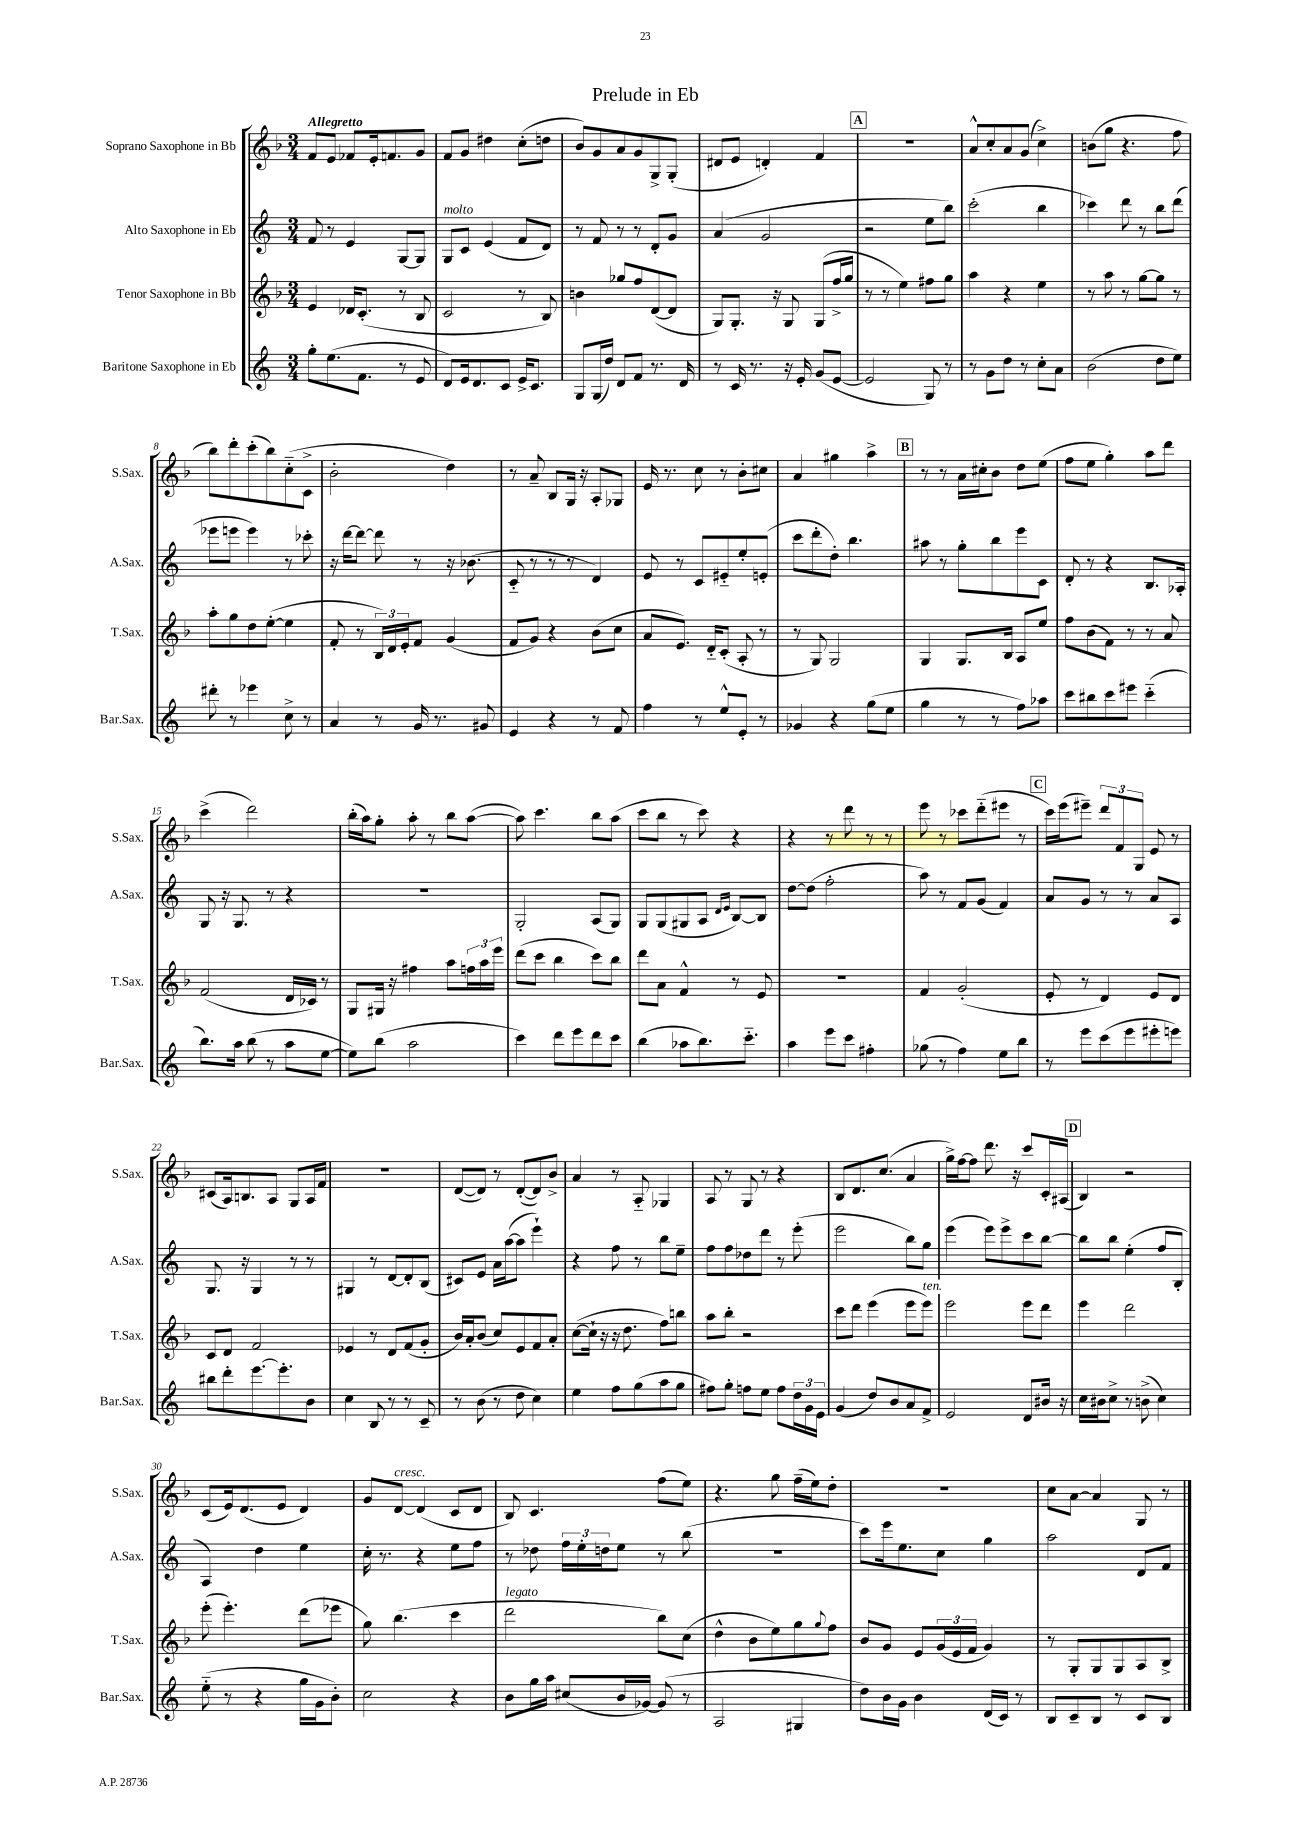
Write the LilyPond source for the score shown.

\header { title = "Prelude in Eb" }
<<
\new StaffGroup <<
\new Staff = "s0" \with { instrumentName = "Soprano Saxophone in Bb" shortInstrumentName = "S.Sax." } {
    \clef treble \key f \major \numericTimeSignature \time 3/4 \tempo "Allegretto"
    f'8 e'8 fes'8 e'16-. f'8. g'8 |
    f'8 g'8 dis''4 c''8-.( d''8 |
    bes'8) g'8 a'8 g'8 g8-> g8-.( |
    dis'8 e'8 d'4-.) f'4 |
    \mark \markup { \box "A" } R2. |
    a'8-^ c''8-. a'8 g'8( c''4->) |
    b'8( g''8 r4. f''8 |
    bes''8) d'''8-. c'''8-.( bes''8) c''8-_( c'8-> |
    bes'2-. d''4) |
    r8 a'8-- bes8 g16 r16 a8-. ges8 |
    e'16 r8. c''8 r8 bes'8-. cis''8 |
    a'4 gis''4 a''4-> |
    \mark \markup { \box "B" } r8 r8 a'16 cis''16-. bes'8 d''8 e''8( |
    f''8 e''8 g''4-.) a''8 d'''8 |
    c'''4->( d'''2) |
    bes''16-.( a''16) g''8-. a''8-. r8 bes''8 a''8~( |
    a''8) c'''4. bes''8 a''8( |
    c'''8 bes''8 r8 c'''8) r4 |
    r4 r8 d'''8 r8 r8 |
    e'''8 r8 ces'''8 d'''8-_( eis'''8 r8 |
    \mark \markup { \box "C" } c'''16) e'''16( eis'''8--) \tuplet 3/2 { d'''8 f'8 g8 } e'8 r8 |
    cis'8( a16) b8. a8 g8 a16 f'16 |
    R2. |
    d'8~( d'8) r8 d'8~-.( d'8) bes'8-> |
    a'4 r8 a8-_ ges4 |
    a8 r8 g8 r8 r4 |
    bes8 d'8. c''8.( a'4 |
    g''16->) f''16~ f''8 d'''8. r16 c'''8 c'16-. ais16( |
    \mark \markup { \box "D" } bes4) r2 |
    c'8( e'16) d'8.( e'8 d'4) |
    g'8 d'8~^\markup { \italic "cresc." } d'4( c'8 d'8 |
    bes8) c'4. f''8( e''8) |
    r4. g''8 f''16--( e''16) d''8-. |
    R2. |
    c''8 a'8~ a'4 g8 r8 \bar "|." |
}
\new Staff = "s1" \with { instrumentName = "Alto Saxophone in Eb" shortInstrumentName = "A.Sax." } {
    \clef treble \key c \major \numericTimeSignature \time 3/4
    f'8 r8 e'4 g8~ g8 |
    g8^\markup { \italic "molto" } c'8 e'4( f'8 d'8) |
    r8 f'8 r8 r8 d'8-. g'8 |
    a'4( g'2 |
    \mark \markup { \box "A" } r2 e''8 b''8) |
    c'''2-.( b''4 |
    ces'''4) d'''8 r8 b''8 d'''8( |
    ees'''8 e'''8 e'''4) r8 ces'''8-. |
    r16 d'''16~ d'''8~ d'''8 r8 r16 bes'8.( |
    c'8-_ r8 r8 r8 d'4) |
    e'8 r8 c'8 eis'8-_ e''8-. e'8-.( |
    c'''8 d'''8-. d''8-.) b''4. |
    \mark \markup { \box "B" } ais''8 r8 g''8-. b''8 e'''8 c'8 |
    d'8-. r8 r4 b8. aes16-. |
    g8 r16 g8. r8 r4 |
    R2. |
    g2-. a8( g8) |
    g8 g8( gis8 a8 \grace { d'16 e'16 } b8~) b8 |
    d''8~ d''8( f''2-. |
    a''8) r8 f'8 g'8( f'4) |
    \mark \markup { \box "C" } a'8 g'8 r8 r8 a'8 a8 |
    g8. r16 g4 r8 r8 |
    gis4 r8 d'8~ d'8-. b8( |
    cis'8) e'8 a'16 a''16~( a''8 e'''4-!) |
    r4 f''8 r8 b''8 e''8-- |
    f''8 f''8 des''8 d'''8 r8 e'''8-.( |
    e'''2 b''8) g''8 |
    e'''4( e'''8) e'''8-> c'''8 b''8~ |
    \mark \markup { \box "D" } b''8 b''8 e''4-.( f''8 b8-. |
    a4) d''4 e''4 |
    c''16-. r8. r4 e''8 f''8 |
    r8 des''8 \tuplet 3/2 { f''16 e''16-. d''16 } e''8 r8 b''8( |
    r2. |
    c'''8) e'''16 e''8. c''8 g''4 |
    a''2 d'8 f'8 \bar "|." |
}
\new Staff = "s2" \with { instrumentName = "Tenor Saxophone in Bb" shortInstrumentName = "T.Sax." } {
    \clef treble \key f \major \numericTimeSignature \time 3/4
    e'4 des'16 c'8.-.( r8 bes8 |
    c'2 r8 bes8) |
    b'4 ges''8 f''8 d'8~( d'8 |
    g8) g8.-. r16 g8 g8( f''16-> g''16 |
    \mark \markup { \box "A" } r8 r8 e''4) fis''8 g''8 |
    a''4 r4 e''4 |
    r8 a''8 r8 g''8~ g''8 r8 |
    a''8-. g''8 d''8 e''8~-.( e''4 |
    f'8-. r8 \tuplet 3/2 { bes16) d'16 e'16-. } f'8 g'4( |
    f'8 g'8) r4 bes'8( c''8 |
    a'8 e'8.) d'16-_ c'8-.( a8-. r8 |
    r8 g8) g2 |
    \mark \markup { \box "B" } g4 g8. bes16 a8 e''8 |
    f''8 bes'8( f'8) r8 r8 a'8 |
    f'2( d'16 ces'16) r8 |
    g8 gis16 r16 fis''4 a''8 \tuplet 3/2 { f''16 a''16 e'''16 } |
    d'''8( c'''8 bes''4 c'''8) bes''8 |
    d'''8 a'8 f'4-^ r8 e'8 |
    R2. |
    f'4 g'2-.( |
    \mark \markup { \box "C" } e'8-. r8 d'4) e'8 d'8 |
    c'8 d'8 f'2 |
    ees'4 r8 d'8 f'8( g'8-. |
    bes'16) a'16-. bes'8( c''8) e'8 f'8 a'8-. |
    c''8~( c''16-! r16 r16 d''8. f''8) b''8 |
    a''8 bes''8-. r2 |
    c'''8 d'''8 e'''4( e'''8 e'''8^\markup { \italic "ten." }) |
    e'''2 e'''8 d'''8 |
    \mark \markup { \box "D" } e'''4 d'''2 |
    e'''8-.( e'''4.-.) d'''8( ees'''8 |
    g''8) bes''4.( c'''4 |
    d'''2^\markup { \italic "legato" } bes''8) c''8( |
    d''4-^ bes'8 e''8) g''8 \appoggiatura { g''8 } f''8 |
    bes'8 g'8 e'8 \tuplet 3/2 { g'16( e'16 f'16 } g'4) |
    r8 g8-. g8 g8 a8 bes8-> \bar "|." |
}
\new Staff = "s3" \with { instrumentName = "Baritone Saxophone in Eb" shortInstrumentName = "Bar.Sax." } {
    \clef treble \key c \major \numericTimeSignature \time 3/4
    g''8-. e''8.( f'8. r8 e'8 |
    d'8) e'16 d'8. c'8 e'16-> c'8. |
    g8 g16( d''16) d'8 f'8 r8. d'16 |
    r8 c'16 r8. r16 e'16-. g'8( e'8~ |
    \mark \markup { \box "A" } e'2 g8) r8 |
    r8 g'8 d''8 r8 c''8-. a'8 |
    b'2( d''8 e''8) |
    dis'''8-. r8 ees'''4 c''8-> r8 |
    a'4 r8 g'16 r8. gis'8 |
    e'4 r4 r8 f'8 |
    f''4 r8 e''8-^ e'8-. r8 |
    ges'4 r4 g''8( e''8 |
    \mark \markup { \box "B" } g''4 r8 r8 f''8) aes''8 |
    c'''8 bis''8 c'''8 eis'''8 c'''4-_( |
    b''8.) a''16 b''8( r8 a''8 e''8~ |
    e''8) b''8( a''2 |
    c'''4) d'''8 e'''8 d'''8 c'''8 |
    b''4( aes''8 b''8.) c'''8.-_ |
    a''4 e'''8 c'''8 fis''4-. |
    ges''8( r8 f''4) e''8 b''8 |
    \mark \markup { \box "C" } r8 e'''8 c'''8( e'''8 eis'''8-. e'''8) |
    bis''8 d'''8-. e'''8.~ e'''8.-. b'8 |
    c''4 b8 r8 r8 c'8-- |
    r8 b'8( r8 d''8 c''4) |
    e''4 f''8 g''8( a''8 g''8 |
    fis''8) g''8-. f''8 e''8 f''8 \tuplet 3/2 { d''16 g'16 e'16 } |
    g'4( d''8) b'8 a'8 f'8-> |
    e'2 d'8 bis'16 r16 |
    \mark \markup { \box "D" } c''16 bis'16 c''8-> r8 b'8->( c''4) |
    e''8-_( r8 r4 g''16 g'16 b'8-.) |
    c''2 r4 |
    b'8 g''16 a''16 cis''8( b'16 ges'16~) ges'8( r8 |
    a2 gis4 |
    d''8) b'16 g'16 b'4 d'16( c'16) r8 |
    b8 c'8-- b8 r8 c'8 b8 \bar "|." |
}
>>
>>
